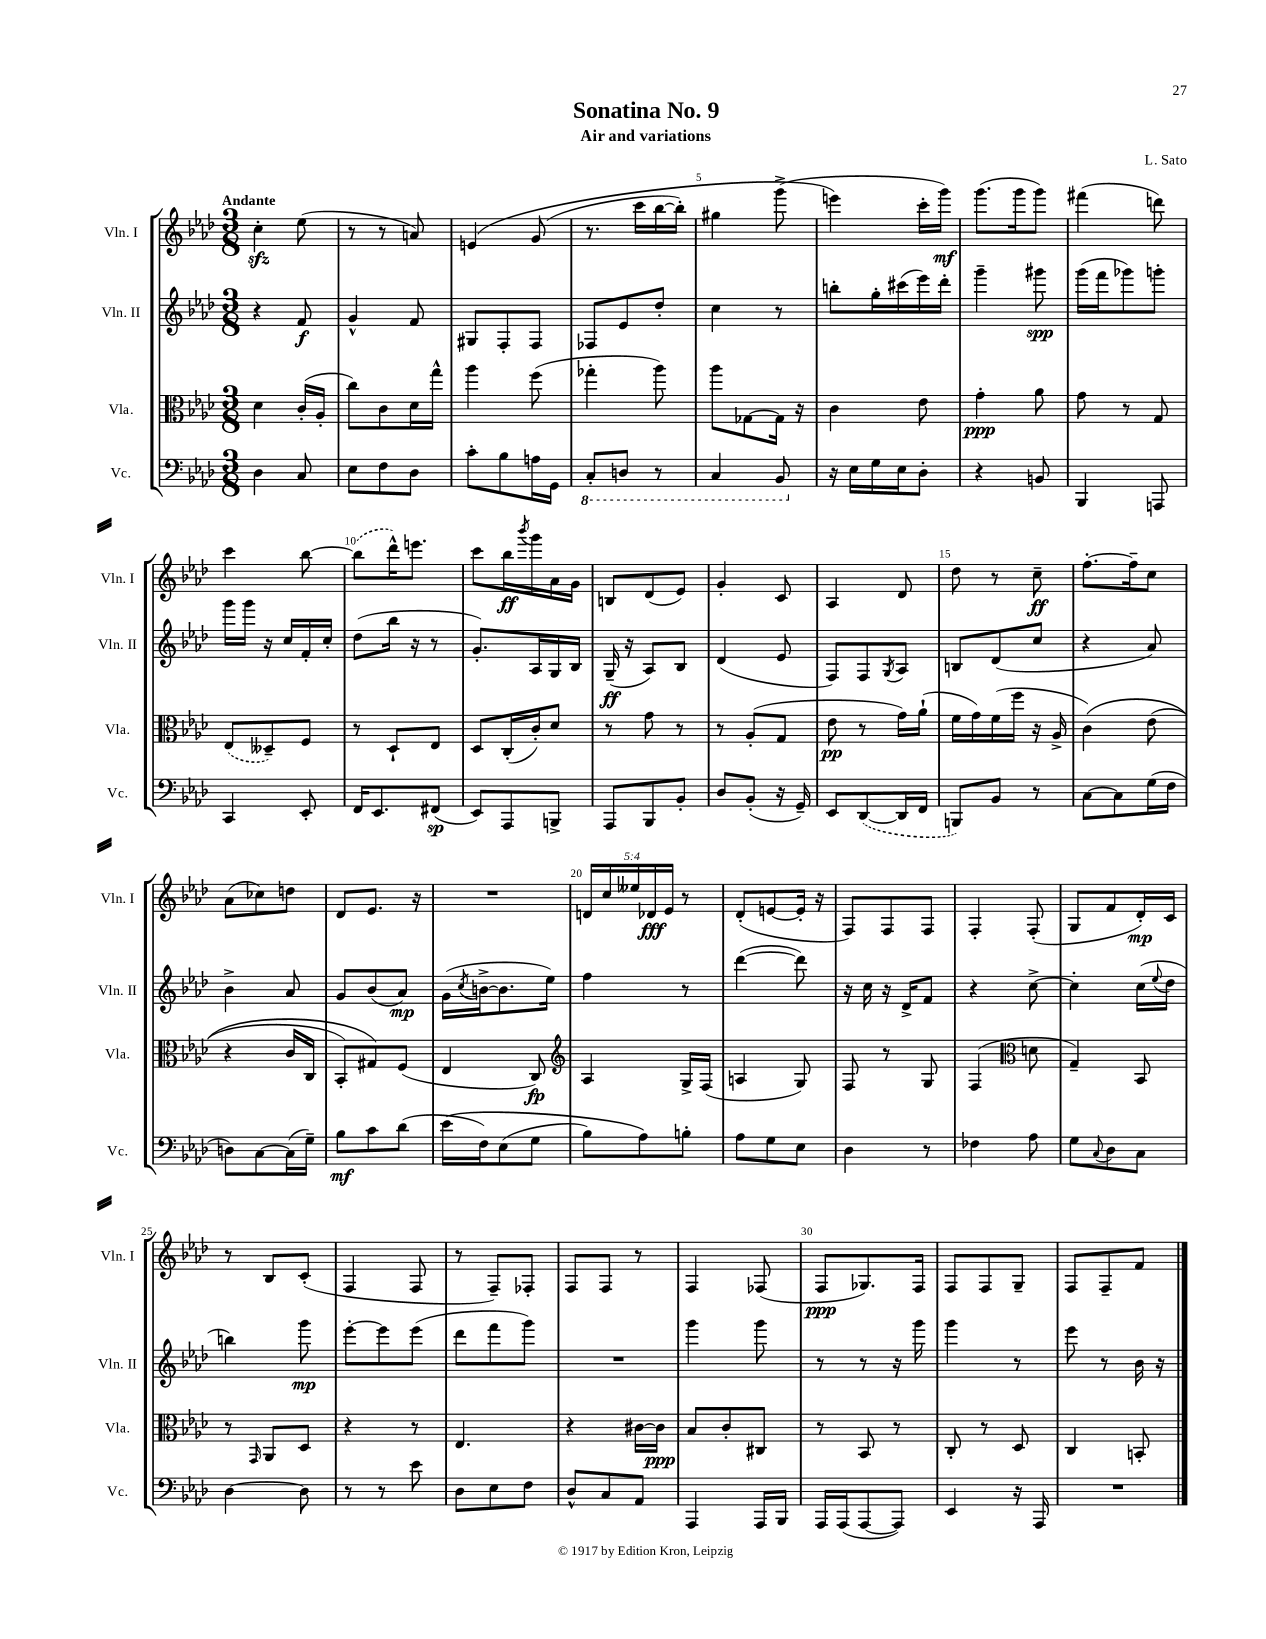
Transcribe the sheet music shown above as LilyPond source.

\header { title = "Sonatina No. 9" composer = "L. Sato" subtitle = "Air and variations" }
<<
\new StaffGroup <<
\new Staff = "s0" \with { instrumentName = "Vln. I" shortInstrumentName = "Vln. I" } {
    \clef treble \key aes \major \numericTimeSignature \time 3/8 \override Staff.TupletNumber.text = #tuplet-number::calc-fraction-text \tempo "Andante"
    c''4-.\sfz ees''8( |
    r8 r8 a'8) |
    e'4\( g'8( |
    r8. c'''16 bes''16~ bes''16-.) |
    gis''4 g'''8->( |
    e'''4\) c'''16-. g'''16\mf) |
    g'''8.( g'''16 g'''8) |
    fis'''4( d'''8) |
    c'''4 bes''8~ |
    \once \slurDashed bes''8( des'''16-^) e'''8. |
    c'''8 bes''16\ff \acciaccatura { bes'''8 } g'''16 aes'16 g'16 |
    b8 des'8( ees'8) |
    g'4-. c'8 |
    aes4 des'8 |
    des''8 r8 c''8--\ff |
    f''8.~-. f''16-- c''8 |
    aes'8( ces''8) d''8 |
    des'8 ees'8. r16 |
    R4. |
    \tuplet 5/4 { d'16 c''16 eeses''16 des'16\fff ees'16 } r8 |
    des'8-.( e'8~ e'16-. r16 |
    f8) f8 f8 |
    f4-. f8-.( |
    g8 f'8 des'16-.\mp) c'16 |
    r8 bes8 c'8-.( |
    f4 f8 |
    r8 f8--) fes8-. |
    f8 f8 r8 |
    f4 fes8( |
    f8\ppp ges8.) f16 |
    f8 f8 g8-- |
    f8 f8-- f'8 \bar "|." |
}
\new Staff = "s1" \with { instrumentName = "Vln. II" shortInstrumentName = "Vln. II" } {
    \clef treble \key aes \major \numericTimeSignature \time 3/8
    r4 f'8\f |
    g'4-^ f'8 |
    gis8 f8-. f8 |
    fes8 ees'8 des''8-. |
    c''4 r8 |
    b''8-. g''16-. cis'''16( ees'''16) des'''16-. |
    g'''4-- gis'''8\spp |
    g'''16( f'''16 ges'''8) g'''8-. |
    g'''16 g'''16 r16 c''16 f'16-. c''16-. |
    des''8( bes''16 r16 r8 |
    g'8.-.) aes16 g16 bes16 |
    g16--\ff( r16 aes8) bes8 |
    des'4( ees'8 |
    f8) f8 \acciaccatura { g8 } aes8 |
    b8 des'8( c''8 |
    r4 aes'8) |
    bes'4-> aes'8 |
    g'8 bes'8( aes'8\mp) |
    g'16( \acciaccatura { c''8 } b'16~-> b'8. ees''16) |
    f''4 r8 |
    des'''4~( des'''8) |
    r16 c''16 r16 des'16-> f'8 |
    r4 c''8~-> |
    c''4-. c''16( \appoggiatura { ees''8 } des''16 |
    b''4) g'''8\mp |
    ees'''8~-. ees'''8 ees'''8( |
    des'''8 f'''8 g'''8) |
    R4. |
    g'''4 g'''8 |
    r8 r8 r16 g'''16 |
    g'''4 r8 |
    ees'''8 r8 bes'16 r16 \bar "|." |
}
\new Staff = "s2" \with { instrumentName = "Vla." shortInstrumentName = "Vla." } {
    \clef alto \key aes \major \numericTimeSignature \time 3/8
    des'4 c'16-.( aes16-. |
    c''8) c'8 des'16 g''16-^ |
    aes''4 f''8( |
    ges''4-. aes''8) |
    aes''8 ges8~ ges16 r16 |
    c'4 ees'8 |
    g'4-.\ppp aes'8 |
    g'8 r8 g8 |
    \once \slurDashed ees8( deses8--) f8 |
    r8 des8-! ees8 |
    des8 c16-.( c'16-.) des'8 |
    r8 g'8 r8 |
    r8 aes8-.( g8 |
    ees'8\pp r8 g'16) aes'16-!( |
    f'16 g'16) f'16( f''16 r16 aes16-> |
    c'4)\( ees'8( |
    r4 c'16 c16 |
    bes,8-.) gis8\) f8( |
    ees4 c8\fp) |
    \clef treble aes4 g16-> f16( |
    a4 g8) |
    f8 r8 g8 |
    f4( \clef alto d'8 |
    g4--) bes,8 |
    r8 \grace { g,16 } aes,8 des8 |
    r4 r8 |
    ees4. |
    r4 cis'16~ cis'16\ppp |
    bes8 c'8-. cis8 |
    r8 bes,8 r8 |
    c8-. r8 des8 |
    c4 b,8-. \bar "|." |
}
\new Staff = "s3" \with { instrumentName = "Vc." shortInstrumentName = "Vc." } {
    \clef bass \key aes \major \numericTimeSignature \time 3/8
    des4 c8 |
    ees8 f8 des8 |
    c'8-. bes8 a16 g,16 |
    \ottava #-1 c,8-. d,8 r8 |
    c,4 bes,,8 \ottava #0 |
    r16 ees16 g16 ees16 des8-. |
    r4 b,8 |
    bes,,4 a,,8 |
    c,4 ees,8-. |
    f,16 ees,8. fis,8\sp( |
    ees,8) aes,,8 b,,8-> |
    aes,,8 bes,,8 bes,8-. |
    des8 bes,8-.( r16 g,16--) |
    ees,8 \once \slurDashed des,8~( des,16 f,16 |
    b,,8) bes,8 r8 |
    c8~ c8 g16( f16 |
    d8) c8~ c16( g16--) |
    bes8\mf c'8 des'8( |
    ees'16\( f16) ees8( g8 |
    bes8) aes8\) b8-. |
    aes8 g8 ees8 |
    des4 r8 |
    fes4 aes8 |
    g8 \appoggiatura { c8 } des8 c8 |
    des4~ des8 |
    r8 r8 ees'8 |
    des8 ees8 f8 |
    des8-^ c8 aes,8 |
    aes,,4 aes,,16 bes,,16 |
    aes,,16 aes,,16( aes,,8~ aes,,8) |
    ees,4 r16 aes,,16 |
    R4. \bar "|." |
}
>>
>>
\layout { \context { \Score \override BarNumber.break-visibility = ##(#f #t #t) barNumberVisibility = #(every-nth-bar-number-visible 5) } }
